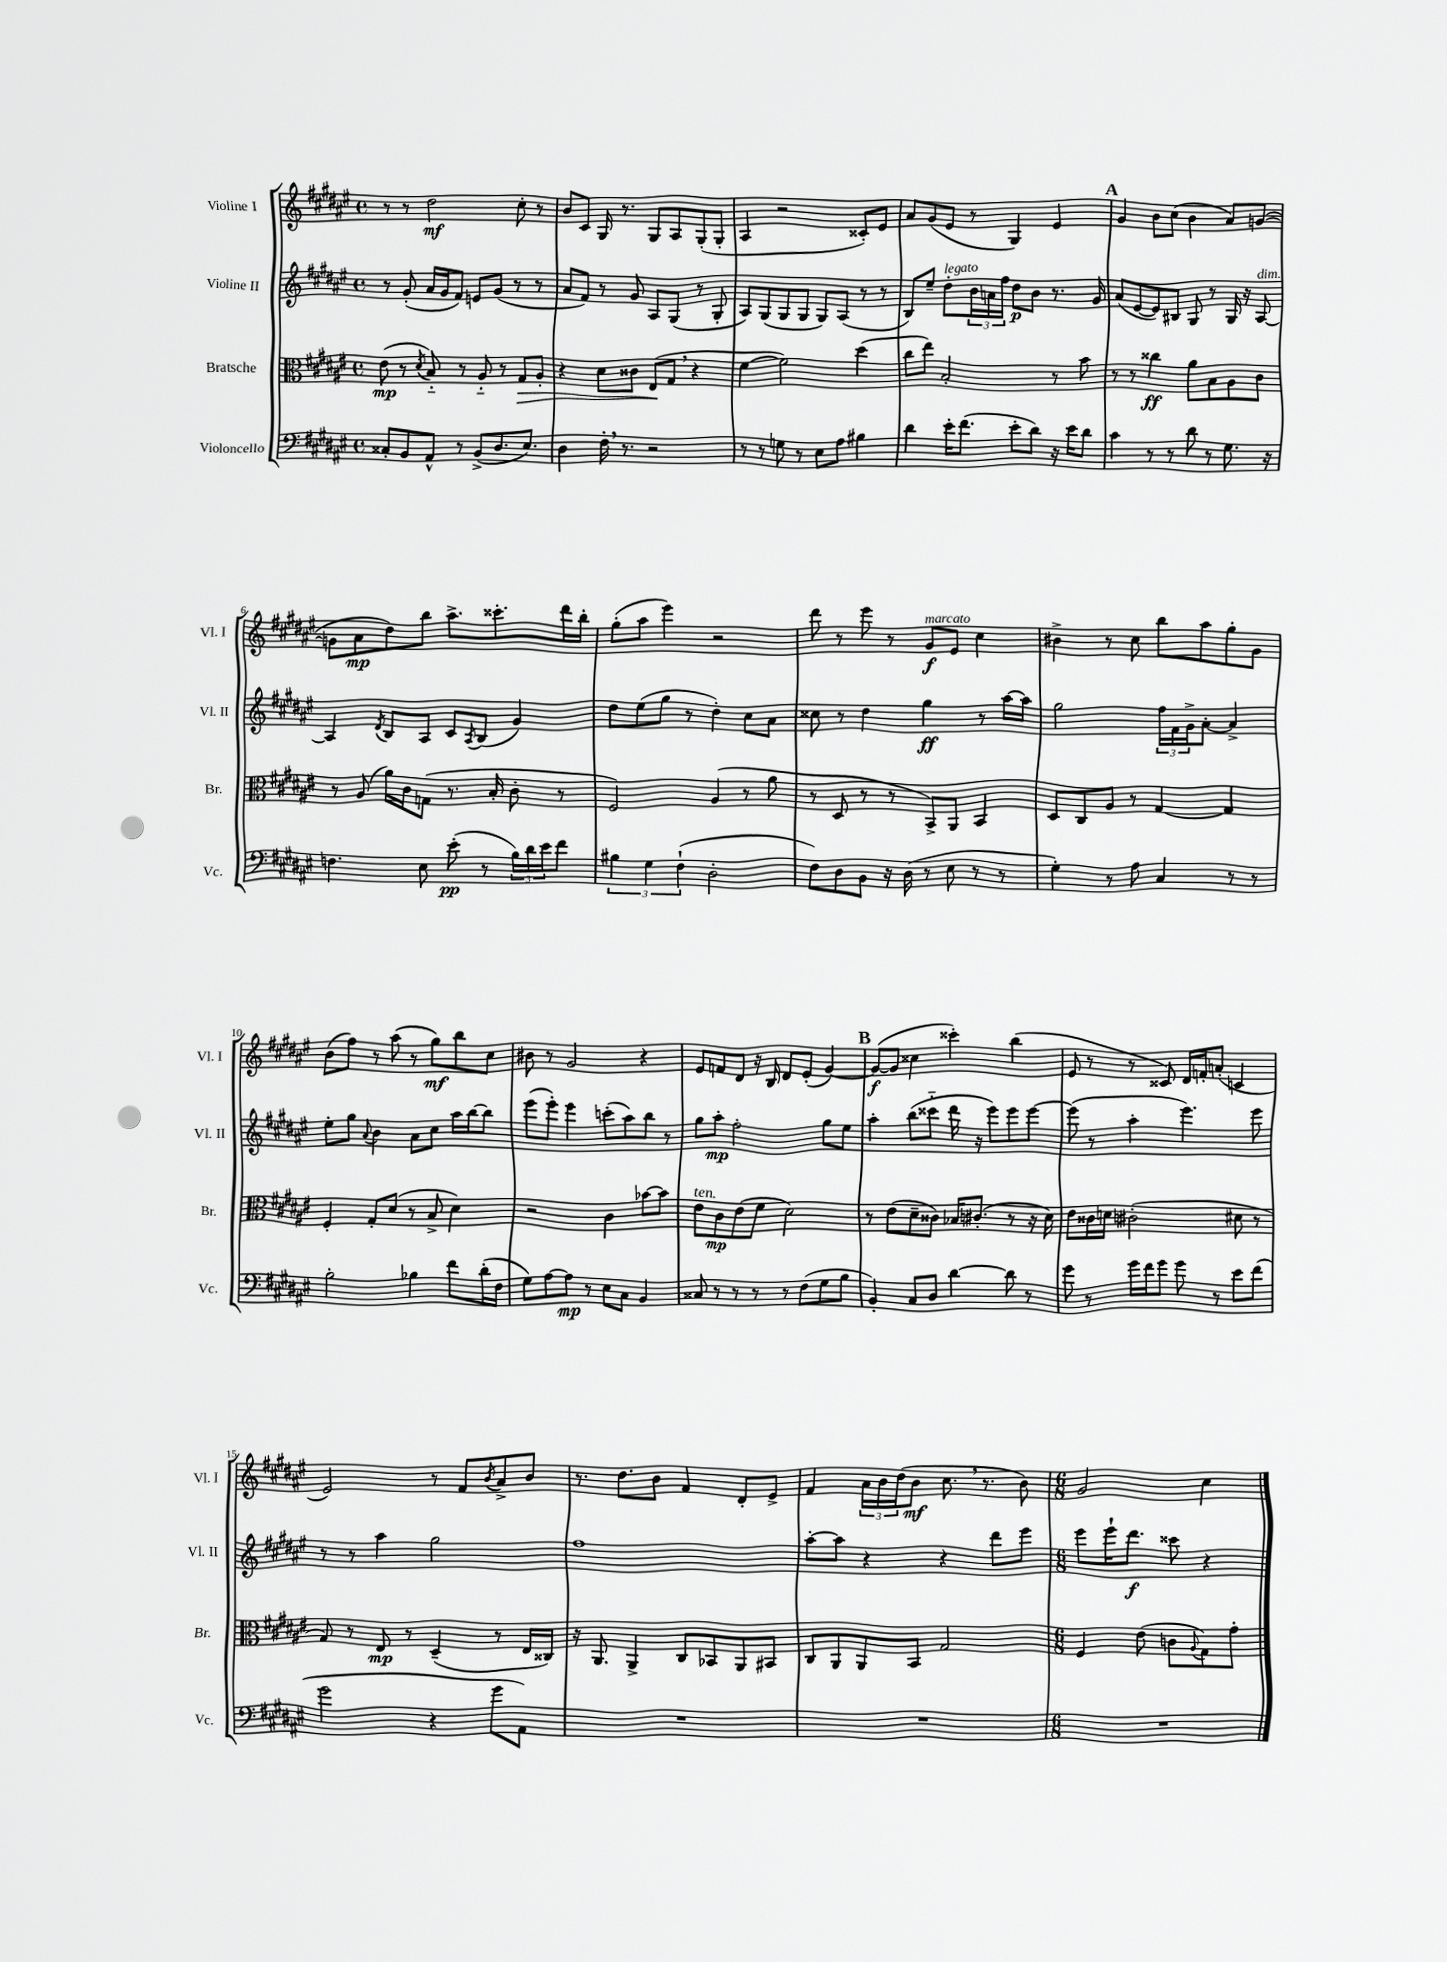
<<
\new StaffGroup <<
\new Staff = "s0" \with { instrumentName = "Violine I" shortInstrumentName = "Vl. I" } {
    \clef treble \key fis \major \defaultTimeSignature \time 4/4
    r8 r8 dis''2\mf cis''8-. r8 |
    b'8 cis'8 gis16 r8. gis8 ais8 gis8-.( gis8-. |
    ais4 r2 cisis'8-.) eis'8 |
    ais'8 gis'8( eis'8 r8 gis4) eis'4 |
    \mark \markup { \bold "A" } gis'4 b'8 cis''8( b'4 ais'8) g'8~( |
    g'8 ais'8\mp dis''8) b''8 ais''8.-> cisis'''8.-. dis'''16 b''16-. |
    gis''8-.( ais''8 eis'''4) r2 |
    dis'''8 r8 eis'''8 r8 gis'8\f^\markup { \italic "marcato" } eis'8 cis''4 |
    bis'4-> r8 cis''8 b''8 ais''8 gis''8-. gis'8 |
    b'8( fis''8) r8 ais''8( r8 gis''8\mf) b''8 cis''8 |
    bis'8 r8 gis'2 r4 |
    eis'8 f'8 dis'8 r16 b16 dis'8 eis'8-.( gis'4~) |
    \mark \markup { \bold "B" } gis'8~\f( gis'8 cisis''4 cisis'''4-.) b''4( |
    eis'8 r8 r8 cisis'8) dis'16 f'16-. a'8-.( c'4 |
    eis'2) r8 fis'8 \acciaccatura { b'8 } ais'8-> b'8 |
    r8. dis''8. b'8 fis'4 dis'8-. eis'8-> |
    fis'4 \tuplet 3/2 { ais'16 b'16 dis''16( } b'8\mf cis''8. \breathe r8. b'8) |
    \numericTimeSignature \time 6/8 gis'2 cis''4 \bar "|." |
}
\new Staff = "s1" \with { instrumentName = "Violine II" shortInstrumentName = "Vl. II" } {
    \clef treble \key fis \major \defaultTimeSignature \time 4/4
    r8 gis'8-.( ais'16 gis'16 fis'8) e'8 gis'8( r8 r8 |
    ais'8 fis'8) r8 gis'8 ais8 gis8( r8 gis8-. |
    ais8) gis8( gis8 gis8 gis8) ais8( r8 r8 |
    b8) eis''8-- dis''8-.^\markup { \italic "legato" } \tuplet 3/2 { b'16 a'16 fis''16 } dis''8\p b'8 r8. gis'16 |
    \mark \markup { \bold "A" } ais'8( eis'8~ eis'8) bis8 gis8 r8 gis16 r16 ais8~^\markup { \italic "dim." } |
    ais4 \acciaccatura { dis'8 } b8 ais8 cis'8 \acciaccatura { ais8 } b8( gis'4) |
    dis''8 eis''8( gis''8 r8 dis''4-.) cis''8 ais'8 |
    cisis''8 r8 dis''4 gis''4\ff r8 ais''16~ ais''16 |
    gis''2 \tuplet 3/2 { fis''16 fis'16 gis'16-> } ais'8~-. ais'4-> |
    eis''8-. gis''8 \appoggiatura { ais'8 } b'4 ais'8 cis''8 ais''16 b''16~ b''8 |
    eis'''8( eis'''8-.) eis'''4 c'''8-.( ais''8) b''8 r8 |
    gis''8 ais''8-.\mp fis''2-. gis''8 eis''8 |
    \mark \markup { \bold "B" } ais''4-. b''8( cisis'''8-_ dis'''16 r16 eis'''8) eis'''8 eis'''8~ |
    eis'''8( r8 ais''4-. eis'''4.) eis'''8 |
    r8 r8 ais''4 gis''2 |
    fis''1 |
    ais''8~-. ais''8 r4 r4 dis'''8 eis'''8 |
    \numericTimeSignature \time 6/8 eis'''8 eis'''16-! dis'''8.\f cisis'''8 r4 \bar "|." |
}
\new Staff = "s2" \with { instrumentName = "Bratsche" shortInstrumentName = "Br." } {
    \clef alto \key fis \major \defaultTimeSignature \time 4/4
    eis'8\mp( r8 \acciaccatura { dis'8 } b8-_) r8 ais8-_ r8 gis8\> ais8-. |
    r4 dis'8 cisis'8 eis8\!( gis8 \breathe r4 |
    fis'4~ fis'2) dis''4( |
    cis''8 eis''8) b2-. r8 b'8 |
    \mark \markup { \bold "A" } r8 r8 cisis''4\ff ais'8 b8 ais8 cis'8 |
    r8 ais8( ais'16) cis'16 g8( r8. b16-. cis'8-. r8 |
    fis2) ais4( r8 ais'8 |
    r8 dis8 r8 r8 b,8->) ais,8 b,4 |
    dis8 cis8 ais8 r8 gis4~ gis4 |
    fis4-. gis8-. dis'8( r8 b8-> dis'4) |
    r2 cis'4 bes'8~ bes'8 |
    eis'8^\markup { \italic "ten." } cis'8\mp eis'8( fis'8 dis'2) |
    \mark \markup { \bold "B" } r8 eis'8( dis'8-- cisis'8) bes16 cis'8.-.( r8 r16 dis'16) |
    eis'8 cisis'16 d'16 cis'2-.( dis'8 r8 |
    gis8) r8 eis8\mp r8 dis4--( r8 eis16 cisis16) |
    r16 ais,8. ais,4-> cis8 bes,8 ais,8 bis,8 |
    cis8 ais,8 ais,8 b,8 gis2 |
    \numericTimeSignature \time 6/8 fis4 eis'8( c'8 \appoggiatura { ais8 } gis8) gis'8-. \bar "|." |
}
\new Staff = "s3" \with { instrumentName = "Violoncello" shortInstrumentName = "Vc." } {
    \clef bass \key fis \major \defaultTimeSignature \time 4/4
    cisis8-. b,8 ais,8-^ r8 b,8->( dis8. eis8.) |
    dis4 fis16-. \breathe r8. r2 |
    r8 r8 g8 r8 eis8 ais8 bis4 |
    dis'4 eis'16-. fis'8.( eis'8-. dis'8) r16 eis'16 dis'8 |
    \mark \markup { \bold "A" } cis'4 r8 r8 dis'8 r8 gis8. r16 |
    f4. eis8 eis'8-.\pp( r8 \tuplet 3/2 { b16) dis'16 eis'16 } fis'8 |
    \tuplet 3/2 { bis4 gis4 fis4-!( } dis2-. |
    fis8) dis8 b,8 r16 dis16( r8 eis8 r8 r8 |
    gis4-.) r8 ais8 cis4 r8 r8 |
    b2-. bes4 fis'8 dis'16-.( fis16 |
    gis8) ais8~ ais8\mp r8 eis8 cis8 b,4 |
    cisis8 r8 r8 r8 r8 fis8( gis8 b8 |
    \mark \markup { \bold "B" } b,4-.) cis8 dis8 dis'4~ dis'8 r8 |
    gis'8 r8 gis'16 fis'16 gis'8 gis'8 r8 eis'8 fis'8( |
    gis'2 r4 gis'8 ais,8) |
    R1 |
    R1 |
    \numericTimeSignature \time 6/8 R2. \bar "|." |
}
>>
>>
